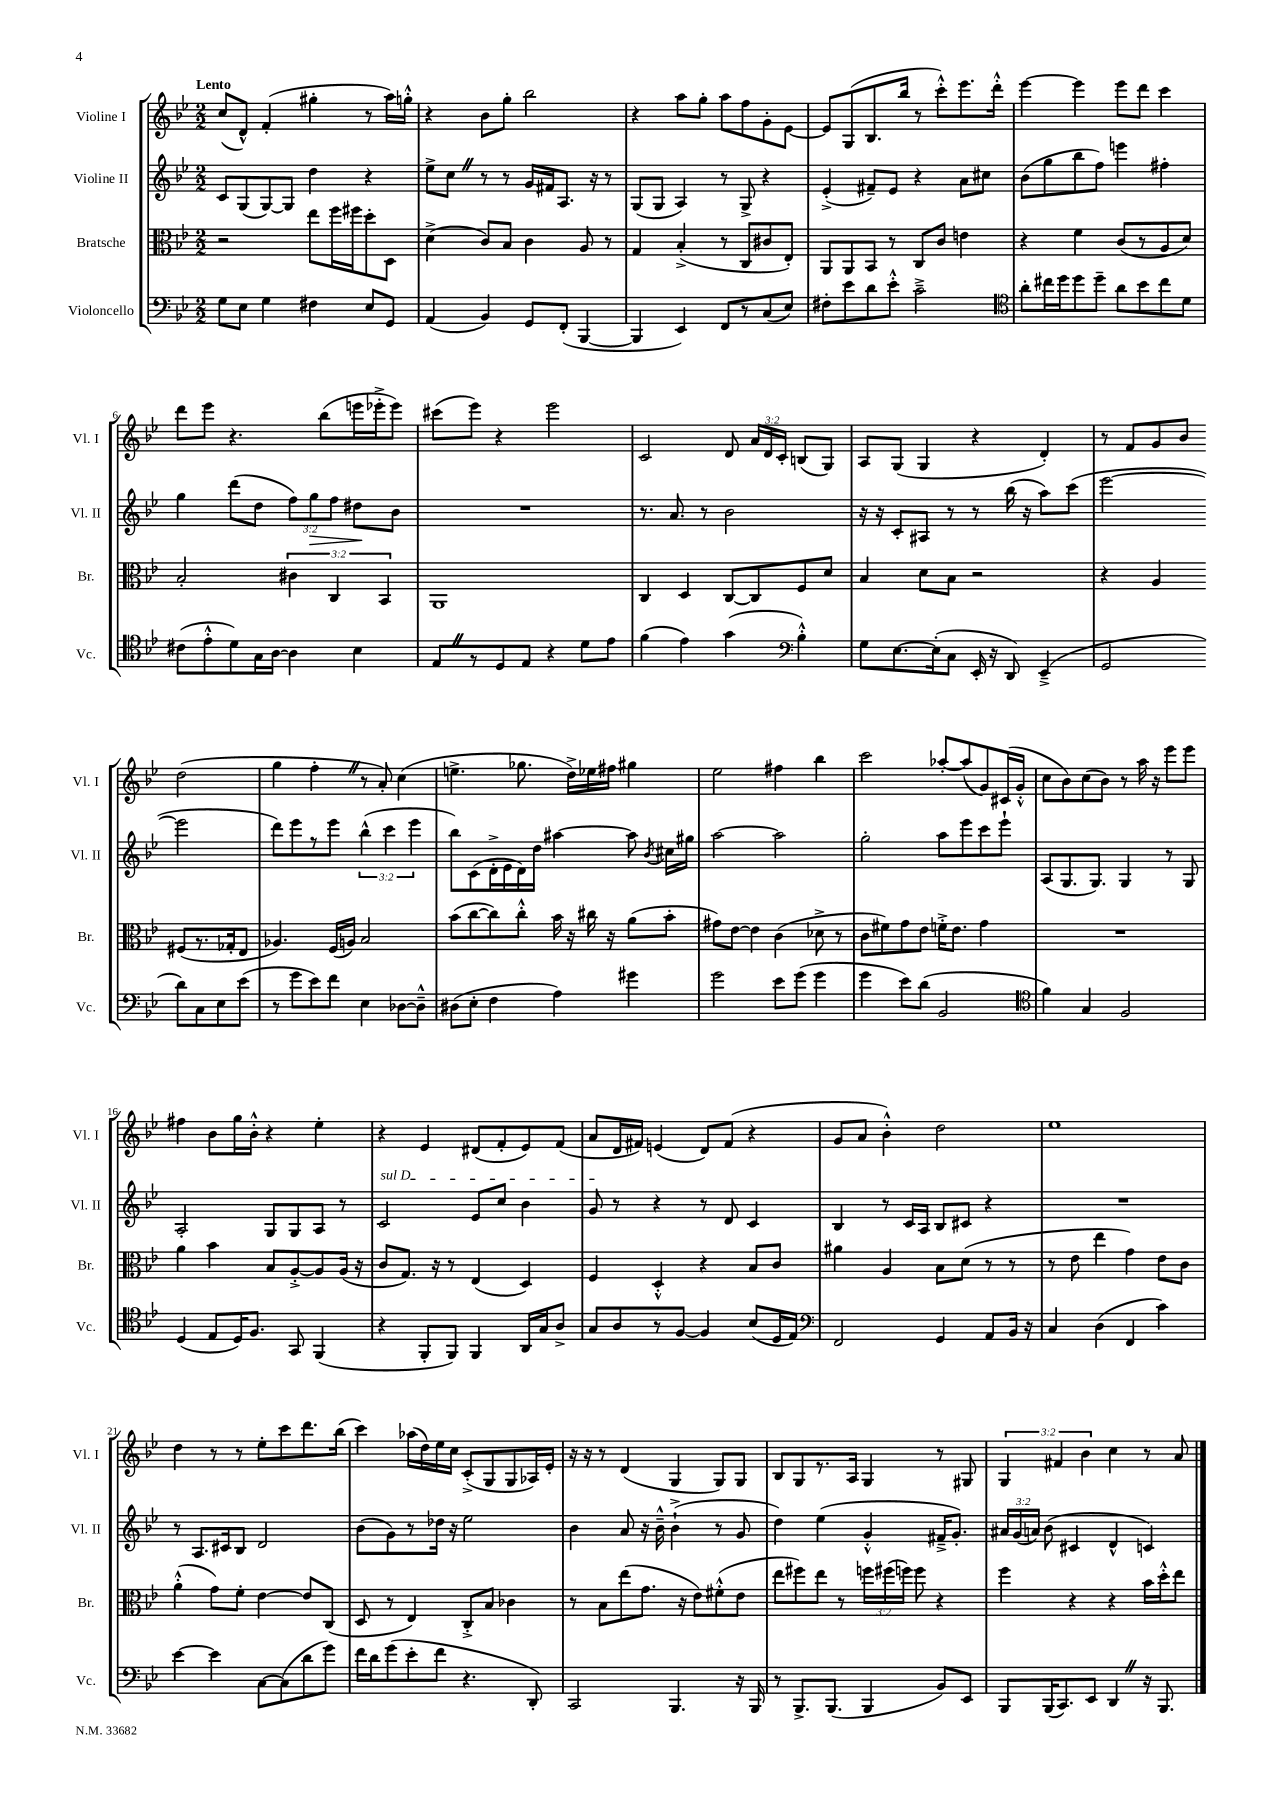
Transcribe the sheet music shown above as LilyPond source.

<<
\new StaffGroup <<
\new Staff = "s0" \with { instrumentName = "Violine I" shortInstrumentName = "Vl. I" } {
    \clef treble \key bes \major \numericTimeSignature \time 2/2 \override Staff.TupletNumber.text = #tuplet-number::calc-fraction-text \tempo "Lento"
    \autoBeamOff c''8[( d'8]-^) f'4-.( gis''4-. r8 a''16[) g''16]-.-^ |
    r4 bes'8[ g''8]-. bes''2 |
    r4 a''8[ g''8]-. a''8[ f''8 g'8-. ees'8]~ |
    ees'8[ g8( bes8. bes''16] r8 c'''8[-.-^) ees'''8. d'''16]-.-^ |
    ees'''4~ ees'''4 ees'''8[ d'''8] c'''4 |
    d'''8[ ees'''8] r4. bes''8[( e'''16 ees'''16-.-> ees'''8]) |
    cis'''8[( ees'''8]) r4 ees'''2 |
    c'2 d'8 \tuplet 3/2 { a'16[ d'16 c'16]-. } b8[( g8]) |
    a8[ g8]( g4 r4 d'4-.) |
    r8 f'8[ g'8 bes'8] d''2( |
    g''4 f''4-. \once \override BreathingSign.text = \markup { \musicglyph "scripts.caesura.straight" } \breathe r8 a'8-.) c''4( |
    e''4.-> ges''8. d''16[->) ees''16 fis''16] gis''4 |
    ees''2 fis''4 bes''4 |
    c'''2 aes''8[~-. aes''8( g'8) cis'16( g'16]-.-^ |
    c''8[ bes'8) c''8( bes'8]) r8 a''16 r16 ees'''8[ ees'''8] |
    fis''4 bes'8[ g''16 bes'16]-.-^ r4 ees''4-. |
    r4 ees'4 dis'8[( f'8-. ees'8) f'8]( |
    a'8[ d'16 fis'16]) e'4( d'8[) fis'8]( r4 |
    g'8[ a'8] bes'4-.-^) d''2 |
    ees''1 |
    d''4 r8 r8 ees''8[-. c'''8 d'''8. bes''16]( |
    c'''4) aes''16[( d''16) ees''16 c''16] c'8[-.->( g8 g8 aes16) ees'16]-. |
    r16 r16 r8 d'4( g4 g8[) g8] |
    bes8[ g8 r8. a16] g4 r8 gis8 |
    \tuplet 3/2 { g4 fis'4 bes'4 } c''4 r8 a'8 \bar "|." |
}
\new Staff = "s1" \with { instrumentName = "Violine II" shortInstrumentName = "Vl. II" } {
    \clef treble \key bes \major \numericTimeSignature \time 2/2 \override Staff.TupletNumber.text = #tuplet-number::calc-fraction-text
    \autoBeamOff c'8[ g8( g8~) g8] d''4 r4 |
    ees''8[-> c''8] \once \override BreathingSign.text = \markup { \musicglyph "scripts.caesura.straight" } \breathe r8 r8 g'16[ fis'16 a8.] r16 r8 |
    g8[( g8] a4) r8 g8-> r4 |
    ees'4-.->( fis'8[--) ees'8] r4 a'8[ cis''8] |
    bes'8[( g''8 bes''8 f''8]) e'''4 fis''4-. |
    g''4 d'''8[( d''8] \tuplet 3/2 { f''8[) g''8\> f''8] } dis''8[\! bes'8] |
    R1 |
    r8. a'8. r8 bes'2 |
    r16 r16 c'8[-. ais8] r8 r8 bes''16( r16 a''8[) c'''8]( |
    ees'''2~ ees'''2 |
    d'''8[) ees'''8 r8 ees'''8] \tuplet 3/2 { bes''4-^( c'''4 ees'''4 } |
    bes''8[) c'8( d'16-.-> ees'16 d'16) d''16] ais''4~ ais''8 \acciaccatura { bes'8 } cis''16[ gis''16] |
    a''2~ a''2 |
    g''2-. a''8[ ees'''8 c'''8 ees'''8]-! |
    a8[( g8. g8.]) g4 r8 g8 |
    a2-. g8[ g8 a8] r8 |
    \once \override TextSpanner.bound-details.left.text = \markup { \italic "sul D" } c'2\startTextSpan ees'8[ c''8] bes'4 |
    g'8\stopTextSpan r8 r4 r8 d'8 c'4 |
    bes4 r8 c'16[ a16] bes8[ cis'8] r4 |
    R1 |
    r8 a8.[ cis'16 bes8] d'2 |
    bes'8[( g'8) r8 des''16] r16 ees''2 |
    bes'4 a'8 r16 bes'16---^ bes'4-!->( r8 g'8 |
    d''4) ees''4( g'4-.-^ fis'16[---> g'8.]-.) |
    \tuplet 3/2 { ais'16[ g'16( a'16]) } bes'8( cis'4 d'4-^ c'4) \bar "|." |
}
\new Staff = "s2" \with { instrumentName = "Bratsche" shortInstrumentName = "Br." } {
    \clef alto \key bes \major \numericTimeSignature \time 2/2 \override Staff.TupletNumber.text = #tuplet-number::calc-fraction-text
    \autoBeamOff r2 ees''8[ f''16 fis''16 d''8-. d8] |
    d'4->( c'8[) bes8] c'4 a8 r8 |
    g4 bes4-.->( r8 c8[ cis'8 ees8]-.) |
    a,8[ a,8 bes,8] r8 c8[ c'8] e'4 |
    r4 f'4 c'8[( r8 a8 d'8]) |
    bes2-. \tuplet 3/2 { cis'4 c4 bes,4 } |
    a,1 |
    c4 d4 c8[~ c8 f8 d'8] |
    bes4 d'8[ bes8] r2 |
    r4 a4 fis8[( r8. ges16-. ees8] |
    aes4.) f16[( a16]) bes2 |
    bes'8[( c''8~ c''8) c''8]-.-^ bes'16 r16 cis''16 r16 a'8[( bes'8]-. |
    gis'8[) ees'8]~ ees'4 c'4( des'8-> r8 |
    c'8[ fis'8) g'8 ees'8] f'16[-.-> ees'8.] g'4 |
    R1 |
    a'4 bes'4 bes8[ a8~-.-> a8 a16]( r16 |
    c'8[ g8.]) r16 r8 ees4( d4) |
    f4 d4-.-^ r4 bes8[ c'8] |
    ais'4 a4 bes8[ d'8]( r8 r8 |
    r8 ees'8 ees''4 g'4) ees'8[ c'8] |
    a'4-.-^( g'8[) f'8]-. ees'4~ ees'8[ c8]( |
    d8 r8 ees4) c8[-.-> bes8] ces'4 |
    r8 bes8[ ees''8( g'8.] r16 ees'8[) fis'8-.-^( ees'8] |
    ees''8[ fis''8) ees''8] r8 \tuplet 3/2 { f''16[ fis''16( f''16]) } f''8 r4 |
    f''4 r4 r4 bes'16[ d''16-.-^ ees''8] \bar "|." |
}
\new Staff = "s3" \with { instrumentName = "Violoncello" shortInstrumentName = "Vc." } {
    \clef bass \key bes \major \numericTimeSignature \time 2/2
    \autoBeamOff g8[ ees8] g4 fis4 ees8[ g,8] |
    a,4( bes,4) g,8[ f,8]-.( bes,,4~ |
    bes,,4 ees,4) f,8[ r8 c8( ees8]) |
    fis8[-. ees'8 d'8 ees'8]-.-^ c'2---> |
    \clef tenor a'8[-. cis''16 d''16 d''8 d''8]-- a'8[ bes'8 cis''8 d'8] |
    cis'8[( ees'8-.-^ d'8) g16 a16]~ a4 bes4 |
    ees8[ \once \override BreathingSign.text = \markup { \musicglyph "scripts.caesura.straight" } \breathe r8 d8 ees8] r4 d'8[ ees'8] |
    f'4( ees'4) g'4( \clef bass bes4-.-^) |
    g8[ ees8.~ ees16-.( c8] ees,16-. r16 d,8) ees,4--->( |
    g,2 d'8[) c8 ees8 ees'8]( |
    r8 g'8[ ees'8) f'8] ees4 des8[~ des8]---^ |
    dis8[( ees8]-. f4 a4) gis'4 |
    g'2 ees'8[ g'8]( g'4 |
    g'4 ees'8[) d'8]( bes,2 |
    \clef tenor f'4) g4 f2 |
    d4( ees8[ d16) f8.] g,8 f,4( |
    r4 f,8[-. f,8]) f,4 a,16[ g16 a8]-> |
    g8[ a8 r8 f8]~ f4 bes8[( d16 ees16]) |
    \clef bass f,2 g,4 a,8[ bes,16] r16 |
    c4 d4( f,4 c'4) |
    ees'4~ ees'4 c8[~ c8( d'8 g'8]) |
    f'16[ d'16 g'8( ees'8-. f'8] r4. d,8-.) |
    c,2 bes,,4. r16 bes,,16 |
    r8 bes,,8.[-> bes,,8.]( bes,,4 bes,8[) ees,8] |
    bes,,8[ bes,,16( c,8.) ees,8] d,4 \once \override BreathingSign.text = \markup { \musicglyph "scripts.caesura.straight" } \breathe r16 bes,,8. \bar "|." |
}
>>
>>
